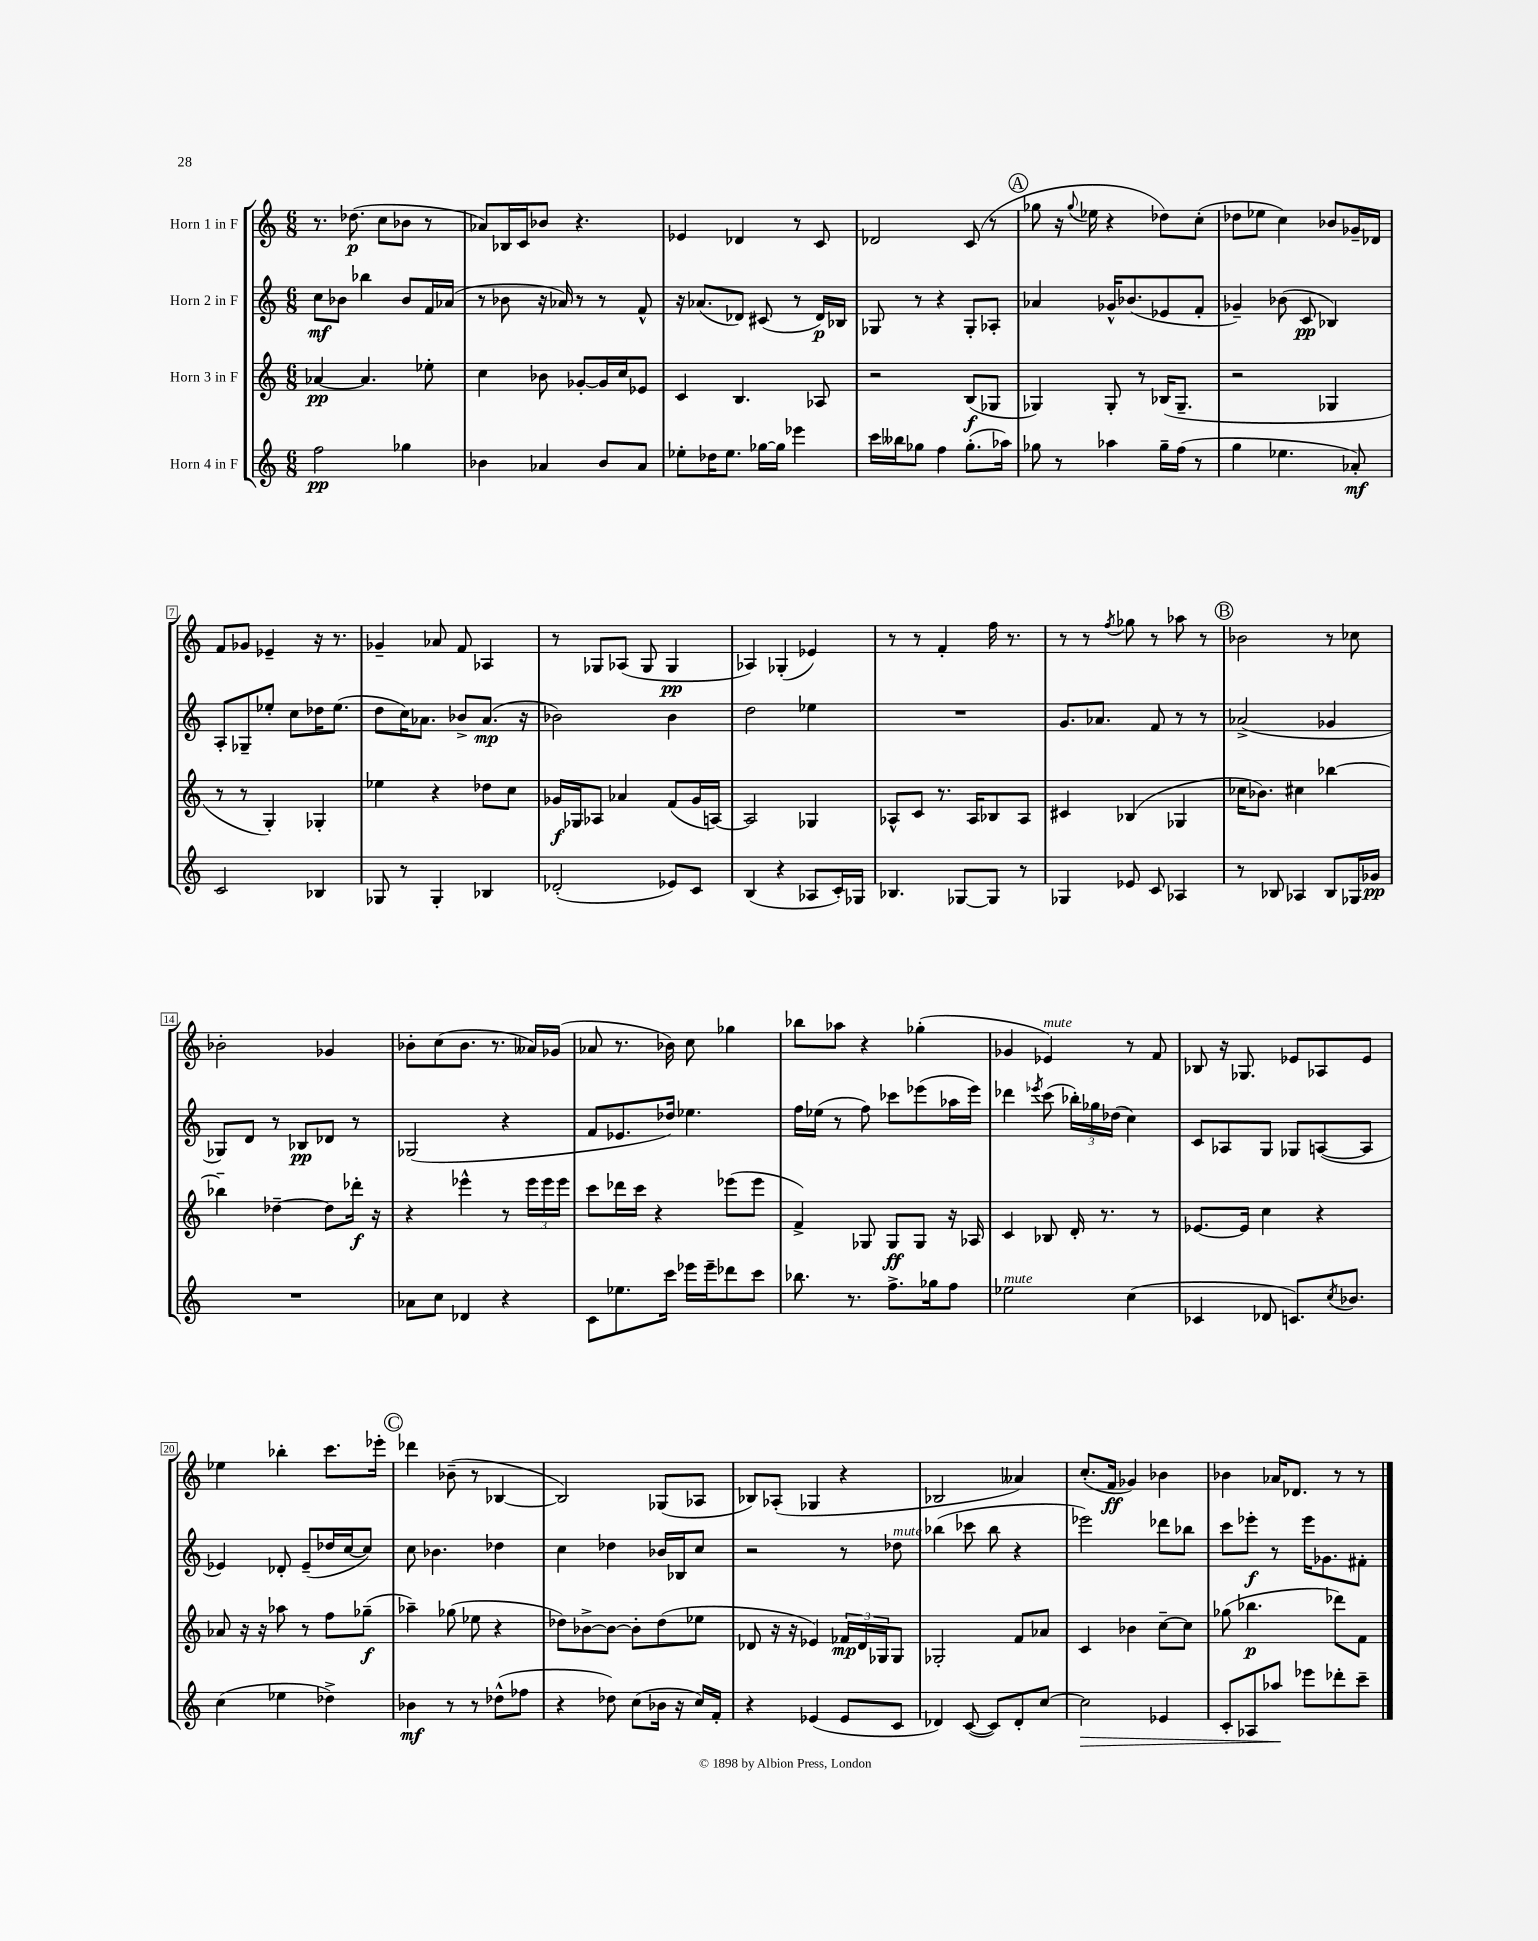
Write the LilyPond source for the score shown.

<<
\new StaffGroup <<
\new Staff = "s0" \with { instrumentName = "Horn 1 in F" } {
    \clef treble \key c \major \numericTimeSignature \time 6/8
    r8. des''8.\p( c''8 bes'8 r8 |
    aes'8) bes16 c'16 bes'8 r4. |
    ees'4 des'4 r8 c'8 |
    des'2 c'8( r8 |
    \mark \markup { \circle "A" } ges''8 r16 \appoggiatura { ges''8 } ees''16 r4 des''8) c''8-.( |
    des''8 ees''8 c''4) bes'8 ges'16-- des'16 |
    f'8 ges'8 ees'4-- r16 r8. |
    ges'4-- aes'8 f'8 aes4 |
    r8 ges8 aes8( ges8 ges4\pp |
    aes4) ges4-.( ees'4) |
    r8 r8 f'4-. f''16 r8. |
    r8 r8 \acciaccatura { f''8 } ges''8 r8 aes''8 r8 |
    \mark \markup { \circle "B" } bes'2 r8 ces''8 |
    bes'2-. ges'4 |
    bes'8-. c''8( bes'8. r8. aeses'16) ges'16( |
    aes'8 r8. bes'16) c''8 ges''4 |
    bes''8 aes''8 r4 ges''4-.( |
    ges'4 ees'4^\markup { \italic "mute" }) r8 f'8 |
    bes8 r16 ges8. ees'8 aes8 ees'8 |
    ees''4 bes''4-. c'''8. ees'''16-. |
    \mark \markup { \circle "C" } des'''4 bes'8--( r8 bes4~ |
    bes2) ges8( aes8 |
    bes8) aes8-.( ges4 r4 |
    bes2 aeses'4) |
    c''8.-.( f'16\ff ges'4) bes'4 |
    bes'4 aes'16 des'8. r8 r8 \bar "|." |
}
\new Staff = "s1" \with { instrumentName = "Horn 2 in F" } {
    \clef treble \key c \major \numericTimeSignature \time 6/8
    c''8\mf bes'8 bes''4 bes'8 f'16 aes'16( |
    r8 bes'8 r16 aes'16) r8 r8 f'8-^ |
    r16 aes'8.( des'8) cis'8( r8 des'16\p) bes16 |
    ges8 r8 r4 ges8-. aes8-. |
    \mark \markup { \circle "A" } aes'4 ges'16-^ bes'8.( ees'8 f'8-. |
    ges'4--) bes'8( c'8\pp bes4) |
    a8-. ges8-- ees''8-. c''8 des''16 ees''8.( |
    d''8 c''16) aes'8. bes'8-> aes'8.\mp( r16 |
    bes'2) bes'4 |
    d''2 ees''4 |
    R2. |
    g'8. aes'8. f'8 r8 r8 |
    \mark \markup { \circle "B" } aes'2->( ges'4 |
    ges8) d'8 r8 bes8\pp des'8 r8 |
    ges2( r4 |
    f'8 ees'8. des''16) ees''4. |
    f''16 ees''16( r8 f''8) ces'''8 ees'''8( aes''16 ees'''16) |
    des'''4 \acciaccatura { ees'''8 } c'''8( \tuplet 3/2 { bes''16-.) ges''16 des''16( } c''4) |
    c'8 aes8 g8 ges8 a8~( a8 |
    ees'4) des'8-. ees'8--( des''16 c''16~ c''8) |
    \mark \markup { \circle "C" } c''8 bes'4. des''4 |
    c''4 des''4 bes'16 bes16 c''8 |
    r2 r8 des''8^\markup { \italic "mute" } |
    bes''4( ces'''8 bes''8 r4 |
    ees'''2) des'''8 bes''8 |
    c'''8 ees'''8-.\f r8 ees'''16 ges'8. fis'8-. \bar "|." |
}
\new Staff = "s2" \with { instrumentName = "Horn 3 in F" } {
    \clef treble \key c \major \numericTimeSignature \time 6/8
    aes'4~\pp aes'4. ees''8-. |
    c''4 bes'8 ges'8~-. ges'16 c''16 ees'8 |
    c'4 b4. aes8 |
    r2 b8\f( ges8 |
    \mark \markup { \circle "A" } ges4) ges8-. r8 bes16( ges8.-- |
    r2 ges4 |
    r8 r8 g4-.) ges4-. |
    ees''4 r4 des''8 c''8 |
    ges'16\f ges16 aes8 aes'4 f'8( ges'16 a16~) |
    a2 ges4 |
    aes8-^ c'8 r8. aes16 bes8 aes8 |
    cis'4 bes4( ges4 |
    \mark \markup { \circle "B" } ces''16 bes'8.) cis''4 bes''4~ |
    bes''4-- des''4~-- des''8 des'''16-.\f r16 |
    r4 ees'''4-^ r8 \tuplet 3/2 { ees'''16 ees'''16 ees'''16 } |
    c'''8 des'''16 c'''16 r4 ees'''8( ees'''8 |
    f'4->) ges8 ges8\ff ges8 r16 aes16 |
    c'4 bes8 d'16-. r8. r8 |
    ees'8.~ ees'16 c''4 r4 |
    aes'8 r16 r16 aes''8 r8 f''8 ges''8--\f( |
    \mark \markup { \circle "C" } aes''4--) ges''8( ees''8 r4 |
    des''8) bes'8~-> bes'8~ bes'8-. des''8( ees''8 |
    des'8 r16 r16 ees'4) \tuplet 3/2 { fes'16\mp des'16 ges16 } ges8 |
    ges2-. f'8 aes'8 |
    c'4 bes'4 c''8~-- c''8 |
    ges''8( bes''4.\p des'''8) f'8 \bar "|." |
}
\new Staff = "s3" \with { instrumentName = "Horn 4 in F" } {
    \clef treble \key c \major \numericTimeSignature \time 6/8
    f''2\pp ges''4 |
    bes'4 aes'4 bes'8 aes'8 |
    ees''8-. des''16 ees''8. ges''16~ ges''16 ees'''4 |
    c'''16 beses''16 ges''8 f''4 ges''8.-.( aes''16) |
    \mark \markup { \circle "A" } ges''8 r8 aes''4 ges''16-- f''16( r8 |
    g''4 ees''4. aes'8-.\mf) |
    c'2 bes4 |
    ges8 r8 ges4-. bes4 |
    des'2-.( ees'8) c'8 |
    b4( r4 aes8 c'16-.) ges16 |
    bes4. ges8~ ges8 r8 |
    ges4 ees'8 c'8 aes4 |
    \mark \markup { \circle "B" } r8 bes8 aes4 bes8 ges16 ges'16\pp |
    R2. |
    aes'8 c''8 des'4 r4 |
    c'8 ees''8. c'''16 ees'''16 ees'''16-- des'''8 c'''8 |
    bes''8. r8. f''8.-> ges''16 f''8 |
    ees''2^\markup { \italic "mute" } c''4( |
    ces'4 des'8 c'8.) \acciaccatura { c''8 } bes'8. |
    c''4( ees''4 des''4->) |
    \mark \markup { \circle "C" } bes'4\mf r8 r8 des''8-^( fes''8 |
    r4 des''8) c''8( bes'16 r16 c''16) f'16-. |
    r4 ees'4( ees'8 c'8 |
    des'4) c'8~( c'8) des'8-. c''8~ |
    c''2\> ees'4 |
    c'8-. aes8 aes''8\! ees'''8 des'''8-. c'''8-- \bar "|." |
}
>>
>>
\layout { \context { \Score \override BarNumber.stencil = #(make-stencil-boxer 0.1 0.3 ly:text-interface::print) } }
